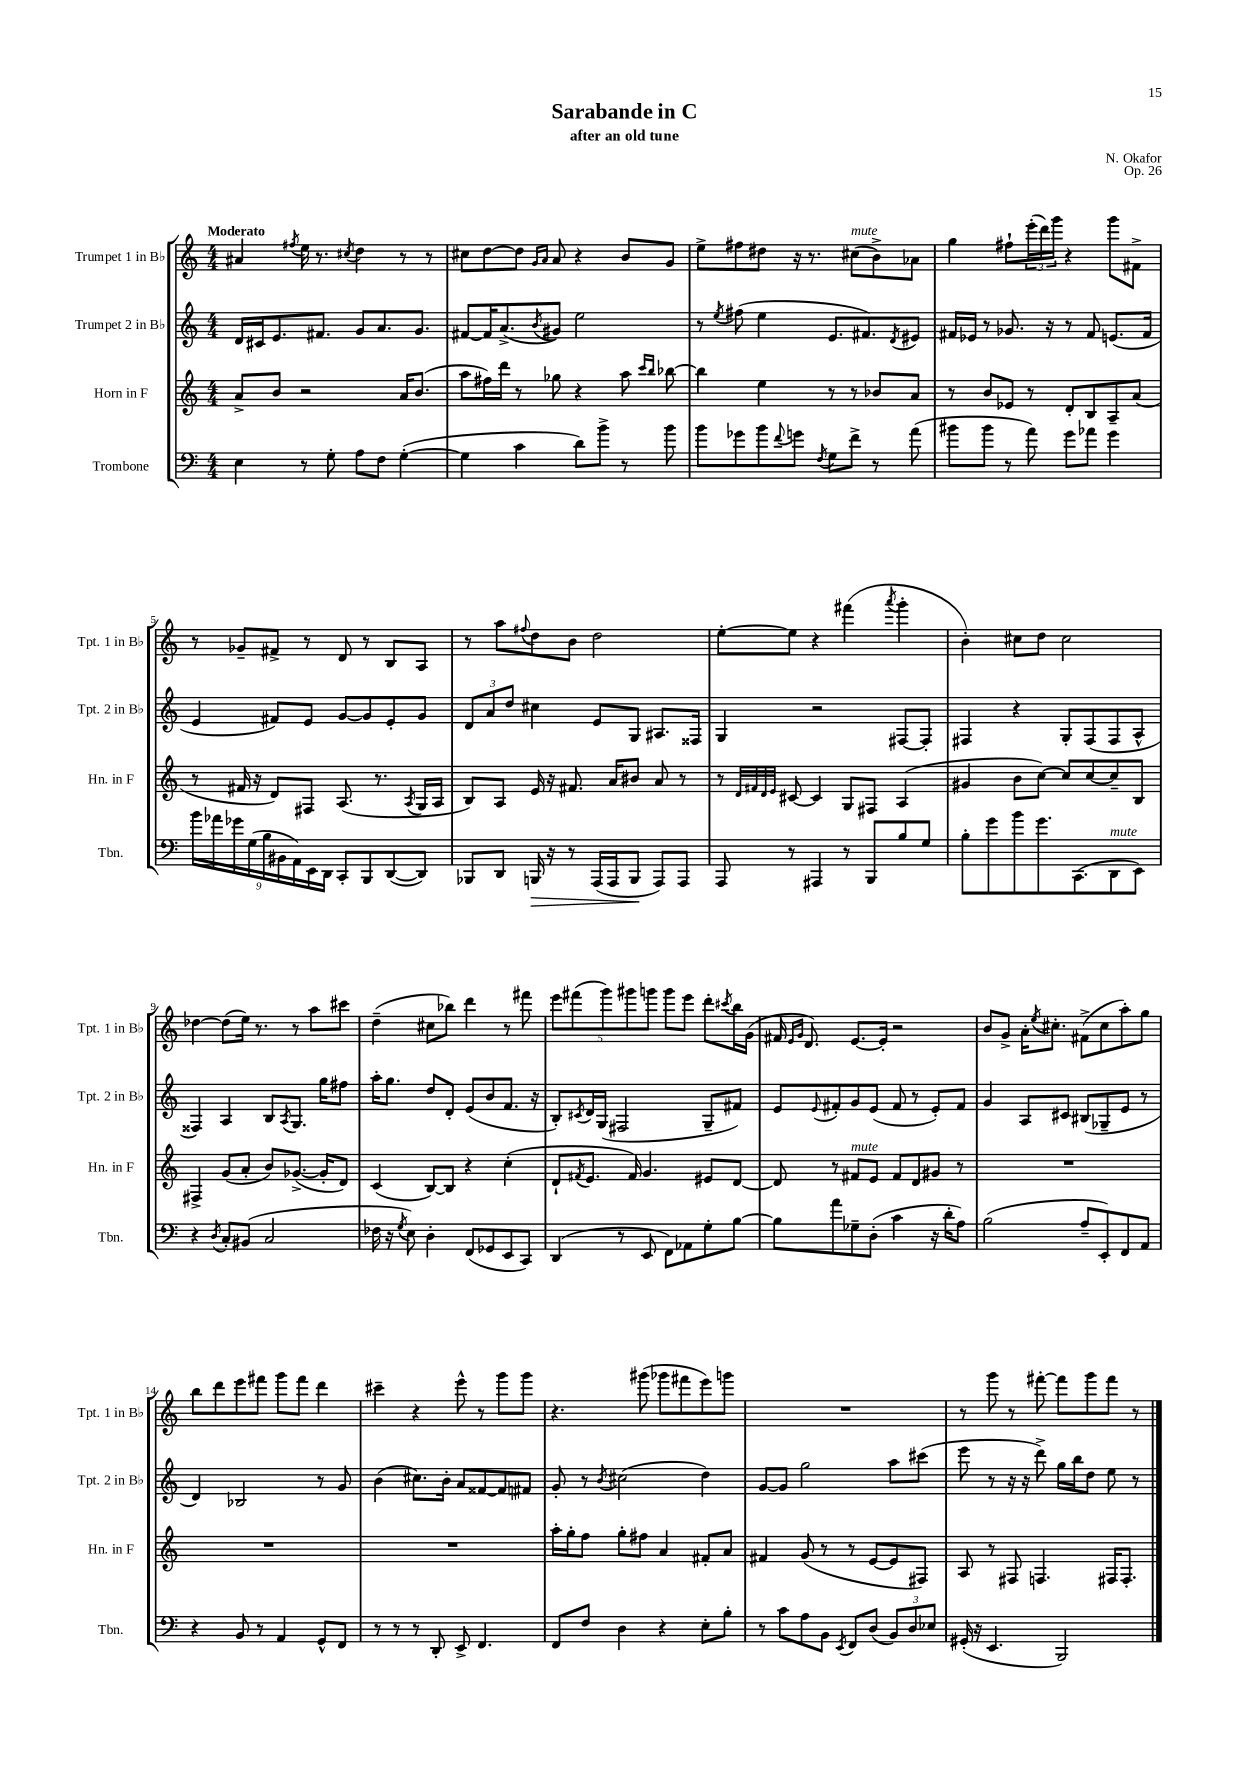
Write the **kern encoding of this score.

**kern	**dynam	**kern	**kern	**kern
*part4	*part4	*part3	*part2	*part1
*staff4	*staff4	*staff3	*staff2	*staff1
*I"Trombone	*	*I"Horn in F	*I"Trumpet 2 in B♭	*I"Trumpet 1 in B♭
*I'Tbn.	*	*I'Hn. in F	*I'Tpt. 2 in B♭	*I'Tpt. 1 in B♭
*clefF4	*	*clefG2	*clefG2	*clefG2
*k[]	*	*k[]	*k[]	*k[]
*M4/4	*	*M4/4	*M4/4	*M4/4
=1	=1	=1	=1	=1
!	!	!	!	!LO:TX:a:B:t=Moderato
4E\	.	8a^/L	16d/LL	4a#X/
.	.	.	16c#X/J	.
.	.	8b/J	8.e/	.
.	.	.	.	8qff#X/
8r	.	2r	.	16ee\
.	.	.	8.f#X/J	8.r
8G'\	.	.	.	.
.	.	.	.	8qcc#X/
8A\L	.	.	8g/L	4dd\
8F\J	.	.	8.a/	.
([4G'\	.	16a/KL	.	8r
.	.	(8.b/J	8.g/J	.
.	.	.	.	8r
=2	=2	=2	=2	=2
4G\]	.	8aa\L	[8f#X/L	8cc#X\L
.	.	16ff#X\L)	16f#/K]	[8dd\
.	.	16ddd\JJ	(8.a^/	.
4c\	.	8r	.	8dd\J]
.	.	.	.	16qqg/LL
.	.	.	8qb/	16qqa/JJ
.	.	8gg-X\	8g#X/J)	8a/
8d\L)	.	4r	2ee\	4r
8b^\J	.	.	.	.
8r	.	8aa\	.	8b/L
.	.	16qqccc/LL	.	.
.	.	16qqbb/JJ	.	.
8b\	.	[8bb-X\	.	8g/J
=3	=3	=3	=3	=3
8b\L	.	4bb-\]	8r	8ee^\L
.	.	.	8qee/	.
8g-X\	.	.	(8ff#X\	8ff#X\
8b\	.	4ee\	4ee\	8dd#X\J
8qqf/	.	.	.	.
8gn\J	.	.	.	16r
.	.	.	.	8.r
8qF/	.	.	.	.
8G\L	.	8r	8.e/L	.
!	!	!	!	!LO:TX:a:i:t=mute
8f^\J	.	8r	.	(8cc#X\L
.	.	.	8.f#X/)	.
8r	.	8b-X/L	.	8b^\)
.	.	.	8qd/	.
(8a\	.	8a/J	8e#X/J	8a-X\J
=4	=4	=4	=4	=4
8b#X\L	.	8r	16f#X/LL	4gg\
.	.	.	16e-X/JJ	.
8b#\J	.	8b/L	8r	.
8r	.	8e-X/J	8.g-X/	8ff#X`\L
8a\)	.	8r	.	(24eee'\L
.	.	.	.	24ddd\)
.	.	.	16r	.
.	.	.	.	24ggg\JJ
8g\L	.	8d'/L	8r	4r
8a-X\J	.	8B/	8f#/	.
4g\	.	8A~/	(8.en/L	8ggg\L
.	.	(8a/J	.	8f#X^\J
.	.	.	16f#/Jk	.
!!LO:LB:g=z
=5	=5	=5	=5	=5
18b\LL	.	8r	4e/	8r
18a-X\	.	.	.	.
18g-X\	.	.	.	.
.	.	16f#X/	.	8g-X~/L
(18G\	.	.	.	.
.	.	16r	.	.
18B\	.	.	.	.
.	.	8d/L)	8f#X/L)	8f#X^/J
18BB#X\	.	.	.	.
18AA\)	.	.	.	.
.	.	8F#X/J	8e/J	8r
18EE\	.	.	.	.
18DD\JJ	.	.	.	.
8CC'/L	.	(8.A/	[8g/L	8d/
8BBB/	.	.	8g/]	8r
.	.	8.r	.	.
([8DD/	.	.	8e'/	8B/L
.	.	8qA/	.	.
8DD/J])	.	16G/LL	8g/J	8A/J
.	.	16A/JJ	.	.
=6	=6	=6	=6	=6
8BBB-X/L	.	8B/L)	12d/L	8r
.	.	.	12a/	.
8DD/J	.	8A/J	.	8aa\L
.	.	.	12dd/J	.
.	.	.	.	8qqff#X/
!	!LO:HP:b	!	!	!
16BBBn/	>	16e/	4cc#X\	8dd\
16r	.	16r	.	.
8r	.	8.f#X/	.	8b\J
(16AAA/LL	.	.	8e/L	2dd\
16AAA/J	.	16a/KL	.	.
8BBB/J	.	8b#X/J	8G/J	.
8AAA/L)	]	8a/	8.A#X/L	.
8AAA/J	.	8r	.	.
.	.	.	16F##X/Jk	.
=7	=7	=7	=7	=7
8AAA/	.	8r	4G/	[8ee'\L
.	.	32qqd/LLL	.	.
.	.	32qqf#X/	.	.
.	.	32qqd/	.	.
.	.	32qqe/JJJ	.	.
8r	.	[8c#X/	.	8ee\J]
4AAA#X/	.	4c#/]	2r	4r
8r	.	8G/L	.	(4fff#X\
8BBB/L	.	8F#X/J	.	.
.	.	.	.	8qaaa/
8B/	.	(4A/	[8F#X/L	4ggg'\
8G/J	.	.	8F#'/J]	.
=8	=8	=8	=8	=8
8B'\L	.	4g#X/	4F#X/	4b'\)
8g\	.	.	.	.
8b\	.	8b\L	4r	8cc#X\L
8.g\	.	[8cc\J)	.	8dd\J
.	.	8cc/L]	8G'/L	2cc#\
(8.CC\	.	.	.	.
.	.	[8cc/	(8F#/	.
!LO:TX:a:i:t=mute	!	!	!	!
8DD\	.	8cc~/]	8F#/	.
8EE\J)	.	8B/J	8A^^/J	.
!!LO:LB:g=z
=9	=9	=9	=9	=9
4r	.	4F#X^/	4F##X/)	[4dd-X\
8qD/	.	.	.	.
8C'/L	.	(8g/L	4A/	(8dd-\L]
(8BB#X/J	.	8a'/J	.	16ee\Jk)
.	.	.	.	8.r
2C/	.	8b/L)	8B/L	.
.	.	.	8qA/	.
.	.	([8.g-X^/J	8.G/J	8r
.	.	.	.	8aa\L
.	.	16g-'/KL]	16gg\KL	.
.	.	8d/J)	8ff#X\J	8ccc#X\J
=10	=10	=10	=10	=10
16F-X\	.	(4c/	16aa'\KL	(4dd~\
16r	.	.	8.gg\J	.
8qG/	.	.	.	.
8E\)	.	.	.	.
4D'\	.	[8B/L)	8dd/L	8cc#X\L
.	.	8B/J]	8d'/J	8bb-X\J)
(8FF/L	.	4r	(8e/L	4ddd\
8GG-X/	.	.	8b/	.
8EE/	.	(4cc'\	8.f/J	8r
8CC/J)	.	.	.	8fff#X\
.	.	.	16r	.
=11	=11	=11	=11	=11
(4DD/	.	8d`/L	8B'/L)	10eee\L
.	.	.	.	(10fff#X\
.	.	8qf#X/	8qc#X/	.
.	.	8.e/J	16d/L	.
.	.	.	(16G/JJ	.
.	.	.	.	10ggg\)
8r	.	.	2F#X/	.
.	.	.	.	10ggg#X\
.	.	16f#/)	.	.
8EE/	.	4.g/	.	.
.	.	.	.	10gggn\J
8FF\L)	.	.	.	8ggg\L
8AA-X\	.	.	.	8eee\J
8G'\	.	8e#X/L	8G~/L	8ddd'\L
.	.	.	.	8qccc#X/
[8B\J	.	[8d/J	8f#X/J)	16bb\L
.	.	.	.	(16g\JJ
=12	=12	=12	=12	=12
8B\L]	.	8d/]	8e/L	16f#X/
.	.	.	.	16qqe/LL
.	.	.	.	16qqg/JJ
.	.	.	.	8.d/)
.	.	.	8qqe/	.
8a\	.	8r	8f#X'/	.
!	!	!LO:TX:a:i:t=mute	!	!
8G-X~\	.	8f#X/L	8g/	[8.e/L
(8D'\J	.	8e/J	(8e/J	.
.	.	.	.	16e'/Jk]
4c\	.	8f#/L	8f#/	2r
.	.	8d/	8r	.
16r	.	8g#X/J	8e'/L)	.
16d'\KL	.	.	.	.
8A\J)	.	8r	8f#/J	.
=13	=13	=13	=13	=13
(2B\	.	1r	4g/	8b/L
.	.	.	.	8g^/J
.	.	.	8A/L	16a'\KL
.	.	.	.	8qee/
.	.	.	.	8.cc#X'\J
.	.	.	8c#X/J	.
8A~/L	.	.	(8B#X/L	(8f#X^\L
8EE'/)	.	.	8G-X~/	8cc#\
8FF/	.	.	8e/J	8aa'\)
8AA/J	.	.	8r	8gg\J
!!LO:LB:g=z
=14	=14	=14	=14	=14
4r	.	1r	4d/)	8bb\L
.	.	.	.	8ddd\
8BB/	.	.	2B-X/	8eee\
8r	.	.	.	8fff#X\J
4AA/	.	.	.	8ggg\L
.	.	.	.	8fff#\J
8GG^^/L	.	.	8r	4ddd\
8FF/J	.	.	8g/	.
=15	=15	=15	=15	=15
8r	.	1r	(4b\	4ccc#X~\
8r	.	.	.	.
8r	.	.	8.cc#X\L)	4r
8DD'/	.	.	.	.
.	.	.	16b'\Jk	.
8EE^/	.	.	8a/L	8eee^^\
4.FF/	.	.	[8f##X/	8r
.	.	.	8f##/]	8ggg\L
.	.	.	8f#X/J	8ggg\J
=16	=16	=16	=16	=16
8FF/L	.	16aa'\LL	8g'/	4.r
.	.	16gg'\J	.	.
8F/J	.	8ff\J	8r	.
.	.	.	8qb/	.
4D\	.	8gg'\L	(2cc#X\	.
.	.	8ff#X\J	.	(8ggg#X\
4r	.	4a/	.	8ggg-X\L
.	.	.	.	8fff#X\
8E'\L	.	8f#X'/L	4dd\)	8eee\)
8B'\J	.	8a/J	.	8gggn\J
=17	=17	=17	=17	=17
8r	.	4f#X/	[8g/L	1r
8c\L	.	.	8g/J]	.
8A\	.	(8g/	2gg\	.
8BB\J	.	8r	.	.
8qEE/	.	.	.	.
8FF/L	.	8r	.	.
(8D/J	.	[8e/L	.	.
12BB/L)	.	8e/]	8aa\L	.
12D/	.	.	.	.
.	.	8F#X/J)	(8ccc#X\J	.
12E-X/J	.	.	.	.
=18	=18	=18	=18	=18
(16GG#X'/	.	8A/	8eee\	8r
16r	.	.	.	.
4.EE/	.	8r	8r	8ggg\
.	.	8F#X/	16r	8r
.	.	.	16r	.
.	.	4.Fn/	8ddd^\)	[8fff#X'\
2BBB/)	.	.	16gg\LL	8fff#\L]
.	.	.	16bb\J	.
.	.	.	8dd\J	8ggg\
.	.	16F#X/KL	8ee\	8fff#\J
.	.	8.F#'/J	.	.
.	.	.	8r	8r
==	==	==	==	==
*-	*-	*-	*-	*-
